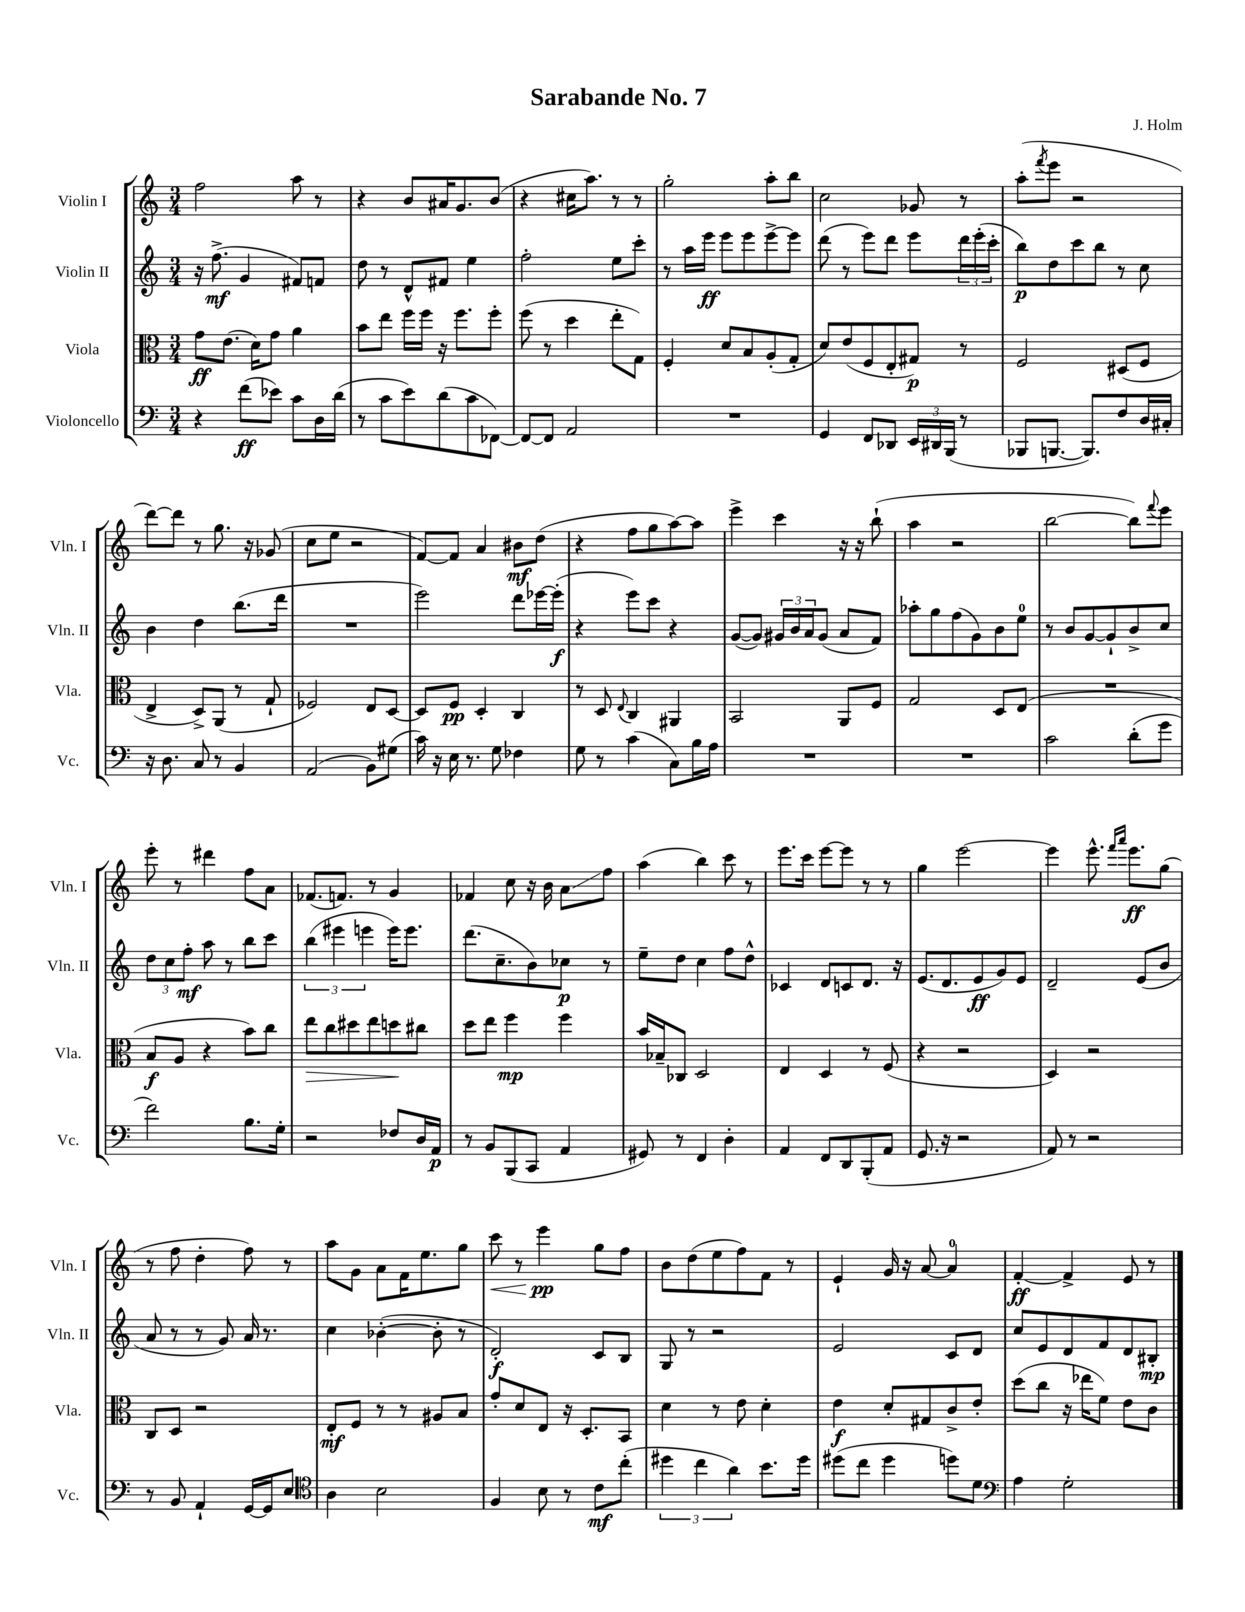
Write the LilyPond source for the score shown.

\header { title = "Sarabande No. 7" composer = "J. Holm" }
<<
\new StaffGroup <<
\new Staff = "s0" \with { instrumentName = "Violin I" shortInstrumentName = "Vln. I" } {
    \clef treble \key c \major \numericTimeSignature \time 3/4
    f''2 a''8 r8 |
    r4 b'8 ais'16 g'8. b'8( |
    r4 cis''16 a''8.) r8 r8 |
    g''2-. a''8-. b''8 |
    c''2 ges'8 r8 |
    a''8-.( \acciaccatura { f'''8 } e'''8 r2 |
    d'''8~) d'''8 r8 g''8. r16 ges'8( |
    c''8 e''8 r2 |
    f'8~) f'8 a'4 bis'8\mf d''8( |
    r4 f''8 g''8 a''8~) a''8 |
    e'''4-> c'''4 r16 r16 b''8-!( |
    a''4 r2 |
    b''2~ b''8) \appoggiatura { f'''8 } e'''8 |
    e'''8-. r8 dis'''4 f''8 a'8 |
    fes'8.( f'8.) r8 g'4 |
    fes'4 c''8 r16 b'16 a'8\glissando f''8 |
    a''4( b''4) c'''8 r8 |
    e'''8. c'''16 e'''8~ e'''8 r8 r8 |
    g''4 e'''2~ |
    e'''4 e'''8.-^ \grace { f'''16 a'''16 } e'''8.\ff g''8( |
    r8 f''8 d''4-. f''8) r8 |
    a''8 g'8 a'8 f'16 e''8. g''8 |
    c'''8\< r8 e'''4\pp\! g''8 f''8 |
    b'8 d''8( e''8 f''8) f'8 r8 |
    e'4-! g'16 r16 a'8~ a'4-0 |
    f'4~-.\ff f'4-> e'8 r8 \bar "|." |
}
\new Staff = "s1" \with { instrumentName = "Violin II" shortInstrumentName = "Vln. II" } {
    \clef treble \key c \major \numericTimeSignature \time 3/4
    r16 f''8.->\mf( g'4 fis'8) f'8 |
    d''8 r8 d'8-^ fis'8 e''4 |
    f''2-. e''8 c'''8-. |
    r8 a''16 e'''16\ff e'''8 e'''8 e'''8~-> e'''8 |
    d'''8( r8 e'''8) d'''8 e'''8 \tuplet 3/2 { d'''16 e'''16-.( c'''16-. } |
    b''8\p) d''8 c'''8 b''8 r8 c''8 |
    b'4 d''4 b''8.( d'''16 |
    R2. |
    e'''2) d'''8 ees'''16~ ees'''16-.\f( |
    r4 e'''8) c'''8 r4 |
    g'8~( g'8) \tuplet 3/2 { gis'16 b'16 a'16 } gis'8( a'8 f'8) |
    aes''8-. g''8 f''8( g'8) b'8 e''8-0 |
    r8 b'8 g'8~ g'8-! b'8-> c''8 |
    \tuplet 3/2 { d''8 c''8 f''8-.\mf } a''8 r8 b''8 c'''8 |
    \tuplet 3/2 { b''4( eis'''4 e'''4 } e'''16) e'''8. |
    d'''8.( c''8.-- b'8) ces''8\p r8 |
    e''8-- d''8 c''4 f''8 d''8-^ |
    ces'4 d'8 c'8 d'8. r16 |
    e'8.( d'8. e'8\ff g'8) e'8 |
    d'2-- e'8( b'8 |
    a'8 r8 r8 g'8) a'16 r8. |
    c''4 bes'4~-.( bes'8-. r8 |
    d'2-.\f) c'8 b8 |
    g8 r8 r2 |
    e'2 c'8 d'8 |
    c''8 e'8 d'8 f'8 d'8 bis8-.\mp \bar "|." |
}
\new Staff = "s2" \with { instrumentName = "Viola" shortInstrumentName = "Vla." } {
    \clef alto \key c \major \numericTimeSignature \time 3/4
    g'8\ff e'8.( d'16) g'8 a'4 |
    b'8 e''8 f''16 f''16 r16 f''8. f''8-. |
    f''8( r8 d''4 e''8-. g8) |
    f4-. d'8 b8 a8-.( g8-. |
    d'8) e'8( f8 e8-. gis8\p) r8 |
    f2 dis8( f8 |
    e4-> d8->) a,8( r8 g8-! |
    fes2) e8 d8~ |
    d8 f8\pp d4-. c4 |
    r8 d8 \appoggiatura { e8 } c4 ais,4 |
    b,2 a,8 f8 |
    g2 d8 e8( |
    R2. |
    b8\f a8 r4 b'8) c''8 |
    e''8\> c''8 dis''8 e''8 d''8\! cis''8 |
    d''8 e''8 f''4\mp f''4 |
    b'16 bes16-- ces8 d2 |
    e4 d4 r8 f8( |
    r4 r2 |
    d4) r2 |
    c8 d8 r2 |
    e8-.\mf f8 r8 r8 ais8 b8 |
    g'8-. d'8 e8 r16 d8.-. b,8 |
    d'4 r8 e'8 d'4-. |
    e'4\f d'8-. gis8 c'8-> e'8-. |
    d''8( c''8 r16 ees''16 f'8) e'8 c'8 \bar "|." |
}
\new Staff = "s3" \with { instrumentName = "Violoncello" shortInstrumentName = "Vc." } {
    \clef bass \key c \major \numericTimeSignature \time 3/4
    r4 f'8\ff( ees'8) c'8 d16 d'16( |
    r8 c'8 e'8) d'8( c'8 fes,8~) |
    fes,8~ fes,8 a,2 |
    R2. |
    g,4 f,8 des,8 \tuplet 3/2 { e,16 dis,16 b,,16( } r8 |
    bes,,8 b,,8.~ b,,8.) f8 d16 cis16-. |
    r16 d8. c8 r8 b,4 |
    a,2( b,8) gis8( |
    c'16) r16 e16 r8. g8 fes4 |
    g8 r8 c'4( c8) b16 a16 |
    R2. |
    R2. |
    c'2 d'8-.( g'8 |
    f'2) b8. g16-. |
    r2 fes8 d16 a,16\p |
    r8 b,8 b,,8( c,8 a,4 |
    gis,8) r8 f,4 d4-. |
    a,4 f,8 d,8 b,,8-.( a,8 |
    g,8. r16 r2 |
    a,8) r8 r2 |
    r8 b,8 a,4-! g,16~ g,16 e8 |
    \clef tenor a4 b2 |
    f4 b8 r8 c'8\mf c''8-.( |
    \tuplet 3/2 { dis''4 c''4 a'4) } b'8. dis''16 |
    dis''8( c''8 dis''4 d''8) d'8 |
    \clef bass a4 g2-. \bar "|." |
}
>>
>>
\layout { \context { \Score \remove "Bar_number_engraver" } }
